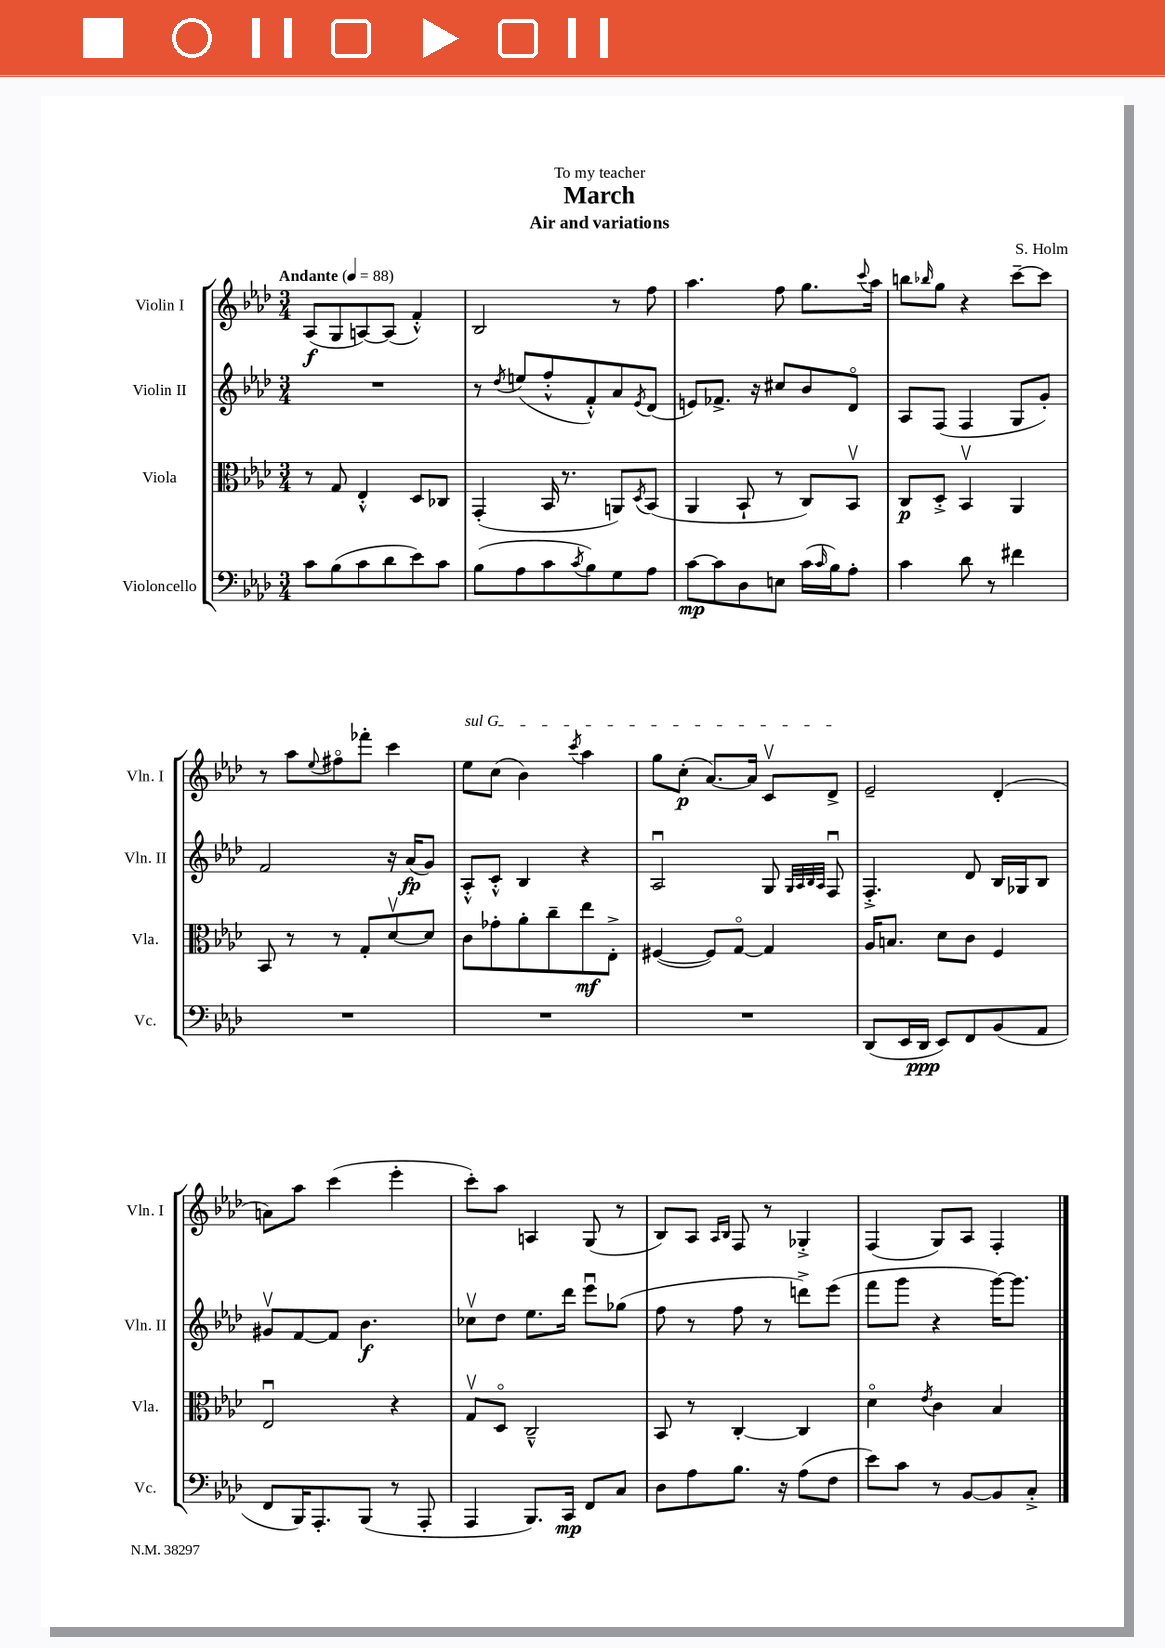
\header { title = "March" composer = "S. Holm" subtitle = "Air and variations" dedication = "To my teacher" }
<<
\new StaffGroup <<
\new Staff = "s0" \with { instrumentName = "Violin I" shortInstrumentName = "Vln. I" } {
    \clef treble \key aes \major \numericTimeSignature \time 3/4 \tempo "Andante" 4 = 88
    aes8\f( g8 a8~) a8( f'4-.-^) |
    bes2 r8 f''8 |
    aes''4. f''8 g''8. \appoggiatura { c'''8 } aes''16 |
    b''8 \grace { bes''16 } g''8 r4 c'''8~-- c'''8 |
    r8 aes''8 \appoggiatura { ees''8 } fis''8\flageolet fes'''8-. c'''4 |
    \once \override TextSpanner.bound-details.left.text = \markup { \italic "sul G" } ees''8\startTextSpan c''8( bes'4) \acciaccatura { c'''8 } aes''4 |
    g''8 c''8-.\p( aes'8.~) aes'16 c'8\upbow des'8->\stopTextSpan |
    ees'2-- des'4-.( |
    a'8) aes''8 c'''4( ees'''4-. |
    c'''8-.) aes''8 a4 g8( r8 |
    bes8) aes8 \grace { aes16 bes16 } f8 r8 ges4-.-> |
    f4( g8) aes8 f4-. \bar "|." |
}
\new Staff = "s1" \with { instrumentName = "Violin II" shortInstrumentName = "Vln. II" } {
    \clef treble \key aes \major \numericTimeSignature \time 3/4
    R2. |
    r8 \acciaccatura { des''8 } e''8( f''8-.-^ f'8-.-^) aes'8 \acciaccatura { ees'8 } des'8( |
    e'8) fes'8.-> r16 cis''8 bes'8 des'8\flageolet |
    aes8 f8( f4 g8 g'8-.) |
    f'2 r16 aes'16\fp( g'8) |
    aes8-.-^ c'8-.-^ bes4 r4 |
    aes2\downbow g8 \grace { g32 aes32 bes32 aes32 } f8\downbow |
    f4.-.-> des'8 bes16 ges16 bes8 |
    gis'8\upbow f'8~ f'8 bes'4.\f |
    ces''8\upbow des''8 ees''8. des'''16 ees'''8\downbow ges''8( |
    f''8 r8 f''8 r8 d'''8->) ees'''8( |
    f'''8 g'''8 r4 g'''16~) g'''8. \bar "|." |
}
\new Staff = "s2" \with { instrumentName = "Viola" shortInstrumentName = "Vla." } {
    \clef alto \key aes \major \numericTimeSignature \time 3/4
    r8 g8 ees4-.-^ des8 ces8 |
    g,4-.( bes,16 r8. a,8) \acciaccatura { des8 } bes,8( |
    aes,4 bes,8-! r8 c8) bes,8\upbow |
    c8\p des8-.-> bes,4\upbow aes,4 |
    bes,8 r8 r8 g8-. des'8~\upbow des'8 |
    c'8 ges'8-. aes'8-. c''8-- ees''8\mf ees8-.-> |
    fis4~( fis8) g8~\flageolet g4 |
    aes16 b8. des'8 c'8 f4 |
    ees2\downbow r4 |
    g8\upbow des8\flageolet c2---^ |
    bes,8 r8 c4~-. c4 |
    des'4\flageolet \acciaccatura { ees'8 } c'4 bes4 \bar "|." |
}
\new Staff = "s3" \with { instrumentName = "Violoncello" shortInstrumentName = "Vc." } {
    \clef bass \key aes \major \numericTimeSignature \time 3/4
    c'8 bes8( c'8 des'8 ees'8) c'8 |
    bes8( aes8 c'8 \acciaccatura { c'8 } bes8) g8 aes8 |
    c'8~\mp c'8 des8 e8 c'16( \grace { c'16 } bes16) aes8-. |
    c'4 des'8 r8 fis'4 |
    R2. |
    R2. |
    R2. |
    des,8( ees,16 des,16\ppp ees,8) f,8 bes,8( aes,8 |
    f,8 bes,,16) aes,,8.-. bes,,8( r8 aes,,8-. |
    aes,,4 bes,,8.) c,16\mp f,8 c8 |
    des8 aes8 bes8. r16 aes8( f8 |
    ees'8) c'8 r8 bes,8~ bes,8 c8-.-> \bar "|." |
}
>>
>>
\layout { \context { \Score \remove "Bar_number_engraver" } }
